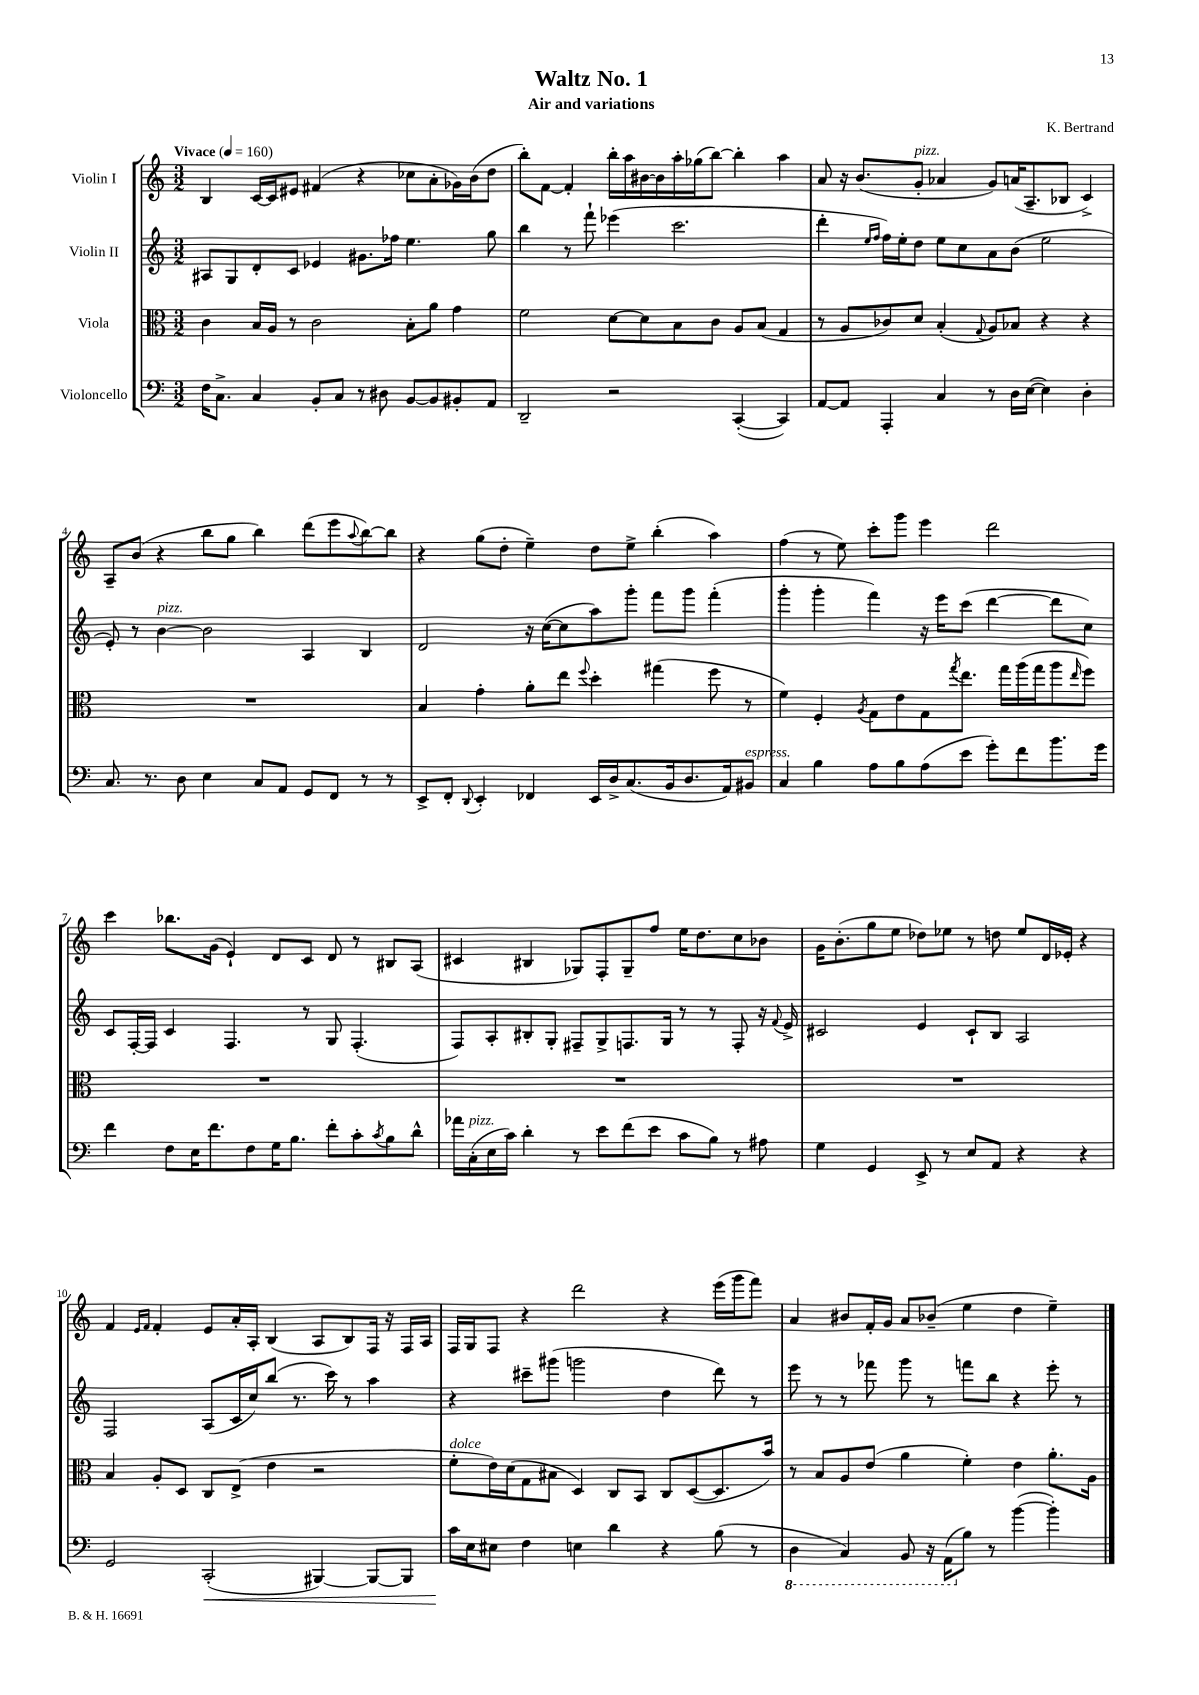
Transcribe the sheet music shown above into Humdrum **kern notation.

**kern	**dynam	**kern	**kern	**kern
*part4	*part4	*part3	*part2	*part1
*staff4	*staff4	*staff3	*staff2	*staff1
*I"Violoncello	*	*I"Viola	*I"Violin II	*I"Violin I
*clefF4	*	*clefC3	*clefG2	*clefG2
*k[]	*	*k[]	*k[]	*k[]
*M3/2	*	*M3/2	*M3/2	*M3/2
*MM160	*	*MM160	*MM160	*MM160
=1	=1	=1	=1	=1
!	!	!	!	!LO:TX:a:B:t=Vivace
16F\KL	.	4c\	8A#X/L	4B/
8.C^\J	.	.	.	.
.	.	.	8G/	.
4C/	.	16B/LL	8d'/	[16c/LL
.	.	16A/JJ	.	16c/J]
.	.	8r	8c/J	8e#X/J
8BB'/L	.	2c\	4e-X/	(4f#X/
8C/J	.	.	.	.
8r	.	.	8.g#X\L	4r
8D#X\	.	.	.	.
.	.	.	16ff-X\Jk	.
[8BB/L	.	8B'\L	4.ee\	8cc-X\L
8BB/]	.	8a\J	.	8a'\
8BB#X'/	.	4g\	.	16g-X\L)
.	.	.	.	(16b\J
8AA/J	.	.	8gg\	8dd\J
=2	=2	=2	=2	=2
2DD~/	.	2f\	4bb\	8bb'\L)
.	.	.	.	[8f\J
.	.	.	8r	4f'/]
.	.	.	8fff`\	.
2r	.	[8d\L	(4eee-X\	16bb'\LL
.	.	.	.	16aa\
.	.	8d\]	.	[16b#X\
.	.	.	.	16b#\]
.	.	8B\	2.ccc\	16aa'\
.	.	.	.	(16gg-X\J
.	.	8c\J	.	[8bb\J)
([4CC'/	.	8A/L	.	4bb'\]
.	.	(8B/J	.	.
4CC/])	.	4G/	.	4aa\
=3	=3	=3	=3	=3
[8AA/L	.	8r	4ddd'\	8a/
8AA/J]	.	8A/L	.	16r
.	.	.	.	(8.b/L
.	.	.	16qqee/LL	.
.	.	.	16qqff/JJ	.
4AAA'/	.	8c-X/)	16ff\LL)	.
.	.	.	16ee'\J	.
!	!	!	!	!LO:TX:a:i:t=pizz.
.	.	8d/J	8dd\J	8g'/J
4C/	.	(4B'/	8ee\L	4a-X/
.	.	.	8cc\	.
.	.	8qqG/	.	.
8r	.	8A/L)	8a\	8g/L)
16D\LL	.	8B-X/J	(8b\J	(16an/K
([16E\JJ	.	.	.	8.A~/
4E\])	.	4r	2ee\	.
.	.	.	.	8B-X/J
4D'\	.	4r	.	4c^/)
!!LO:LB:g=z
=4	=4	=4	=4	=4
8.C/	.	1.r	8e'/)	8A~/L
.	.	.	8r	(8b/J
8.r	.	.	.	.
!	!	!	!LO:TX:a:i:t=pizz.	!
.	.	.	[4b\	4r
8D\	.	.	.	.
4E\	.	.	2b\]	8bb\L
.	.	.	.	8gg\J
8C/L	.	.	.	4bb\)
8AA/J	.	.	.	.
8GG/L	.	.	4A/	(8ddd\L
8FF/J	.	.	.	8eee\
.	.	.	.	8qqaa/
8r	.	.	4B/	[8bb\)
8r	.	.	.	8bb\J]
=5	=5	=5	=5	=5
8EE^/L	.	4B/	2d/	4r
8FF'/J	.	.	.	.
8qqDD/	.	.	.	.
4EE'/	.	4g'\	.	(8gg\L
.	.	.	.	8dd'\J
4FF-X/	.	8a'\L	16r	4ee~\)
.	.	.	([16cc\KL	.
.	.	8ee\J	8cc\]	.
.	.	8qqff/	.	.
16EE/LL	.	4dd'\	8aa\)	8dd\L
16D^/J	.	.	.	.
(8.C/	.	.	8ggg'\J	8ee^\J
.	.	(4gg#X\	8fff\L	(4bb'\
16BB/k	.	.	.	.
8.D/	.	.	8ggg\J	.
.	.	8ff\	(4fff'\	4aa\)
16AA/k)	.	.	.	.
!LO:TX:a:i:t=espress.	!	!	!	!
8BB#X/J	.	8r	.	.
=6	=6	=6	=6	=6
4C/	.	4f\)	4ggg'\	(4ff\
4B\	.	4F'/	4ggg'\	8r
.	.	.	.	8ee\)
.	.	8qA/	.	.
8A\L	.	8G\L	4fff\)	8ccc'\L
8B\	.	8e\	.	8ggg\J
(8A\	.	8G\	16r	4eee\
.	.	.	16eee\KL	.
.	.	8qgg/	.	.
8e\J	.	8.ee\J	(8ccc\J	.
8g'\L)	.	.	[4ddd\	2ddd\
.	.	16gg\LL	.	.
8f\	.	(16aa\	.	.
.	.	16gg\J	.	.
8.b\	.	8aa\	8ddd\L]	.
.	.	16qqee/	.	.
.	.	8ff\J)	8cc\J)	.
16g\Jk	.	.	.	.
!!LO:LB:g=z
=7	=7	=7	=7	=7
4f\	.	1.r	8c/L	4ccc\
.	.	.	[16F'/L	.
.	.	.	16F/JJ]	.
8F\L	.	.	4c/	8.bb-X\L
16E\K	.	.	.	.
8.f\	.	.	.	(16g\Jk
.	.	.	4.F/	4e`/)
8F\	.	.	.	.
16G\K	.	.	.	8d/L
8.B\J	.	.	.	.
.	.	.	8r	8c/J
8f'\L	.	.	8G/	8d/
8c'\	.	.	(4.F'/	8r
8qc/	.	.	.	.
8B\	.	.	.	8B#X/L
8d^^\J	.	.	.	(8A/J
=8	=8	=8	=8	=8
16a-X\LL	.	1.r	8F/L)	4c#X/
!LO:TX:a:i:t=pizz.	!	!	!	!
(16C'\	.	.	.	.
16E\	.	.	8A'/	.
16c\JJ)	.	.	.	.
4d'\	.	.	8B#X'/	4B#X/
.	.	.	8G'/J	.
8r	.	.	8F#X~/L	8G-X/L)
8e\L	.	.	8G^/	8F'/
(8f\	.	.	8.Fn/	8G-~/
8e\J	.	.	.	8ff/J
.	.	.	16G/Jk	.
8c\L	.	.	8r	16ee\KL
.	.	.	.	8.dd\
8B\J)	.	.	8r	.
8r	.	.	8F'/	8cc\
8A#X\	.	.	16r	8b-X\J
.	.	.	8qqf/	.
.	.	.	16e^/	.
=9	=9	=9	=9	=9
4G\	.	1.r	2c#X/	16g\KL
.	.	.	.	(8.b'\
4GG/	.	.	.	8gg\
.	.	.	.	8ee\J
8EE^/	.	.	4e/	8dd-X\L)
8r	.	.	.	8ee-X\J
8E/L	.	.	8c#`/L	8r
8AA/J	.	.	8B/J	8ddn\
4r	.	.	2A/	8ee-/L
.	.	.	.	16d/L
.	.	.	.	16e-X'/JJ
4r	.	.	.	4r
!!LO:LB:g=z
=10	=10	=10	=10	=10
2GG/	.	4B/	2F/	4f/
.	.	.	.	16qqe/LL
.	.	.	.	16qqf/JJ
.	.	8A'/L	.	4f'/
.	.	8D/J	.	.
!	!LO:HP:b	!	!	!
(2CC'/	<	8C/L	(8A/L	8e/L
.	.	(8E^/J	16c/L	16a'/L
.	.	.	16cc/J)	16A'/JJ
.	.	4e\	(8bb/J	(4B/
.	.	.	8.r	.
[4BBB#X/)	.	2r	.	8A/L
.	.	.	16ccc\)	.
.	.	.	8r	8B/)
8BBB#/L_	.	.	4aa\	16F/Jk
.	.	.	.	16r
8BBB#/J]	.	.	.	16F/LL
.	.	.	.	16A/JJ
=11	=11	=11	=11	=11
!	!	!LO:TX:a:i:t=dolce	!	!
16c\LL	.	8f'\L	4r	16F/LL
16E\J	[	.	.	16G/J
8E#X\J	.	16e\L)	.	8F/J
.	.	(16d\J	.	.
4F\	.	8G\	8ccc#X~\L	4r
.	.	8B#X\J	(8ggg#X\J	.
4En\	.	4D/)	2gggn\	2ddd\
4d\	.	8C/L	.	.
.	.	8BB/J	.	.
4r	.	8C/L	4dd\	4r
.	.	([8D/	.	.
(8B\	.	8.D/]	8ddd\)	(16eee\LL
.	.	.	.	16ggg\J
8r	.	.	8r	8fff\J)
.	.	16b/Jk)	.	.
=12	=12	=12	=12	=12
*8ba	*	*	*	*
4DD\	.	8r	8eee\	4a/
.	.	8B/L	8r	.
4CC/)	.	8A/	8r	8b#X/L
.	.	(8e/J	8fff-X\	16f'/L
.	.	.	.	16g/JJ
8BBB/	.	4a\	8ggg\	8a/L
16r	.	.	8r	(8b-X~/J
(16AAA\KL	.	.	.	.
*X8ba	*	*	*	*
8B\J)	.	4f'\)	8fffn\L	4ee\
8r	.	.	8bb\J	.
([4b\	.	4e\	4r	4dd\
4b'\])	.	8.a'\L	8eee'\	4ee~\)
.	.	.	8r	.
.	.	16A\Jk	.	.
==	==	==	==	==
*-	*-	*-	*-	*-
